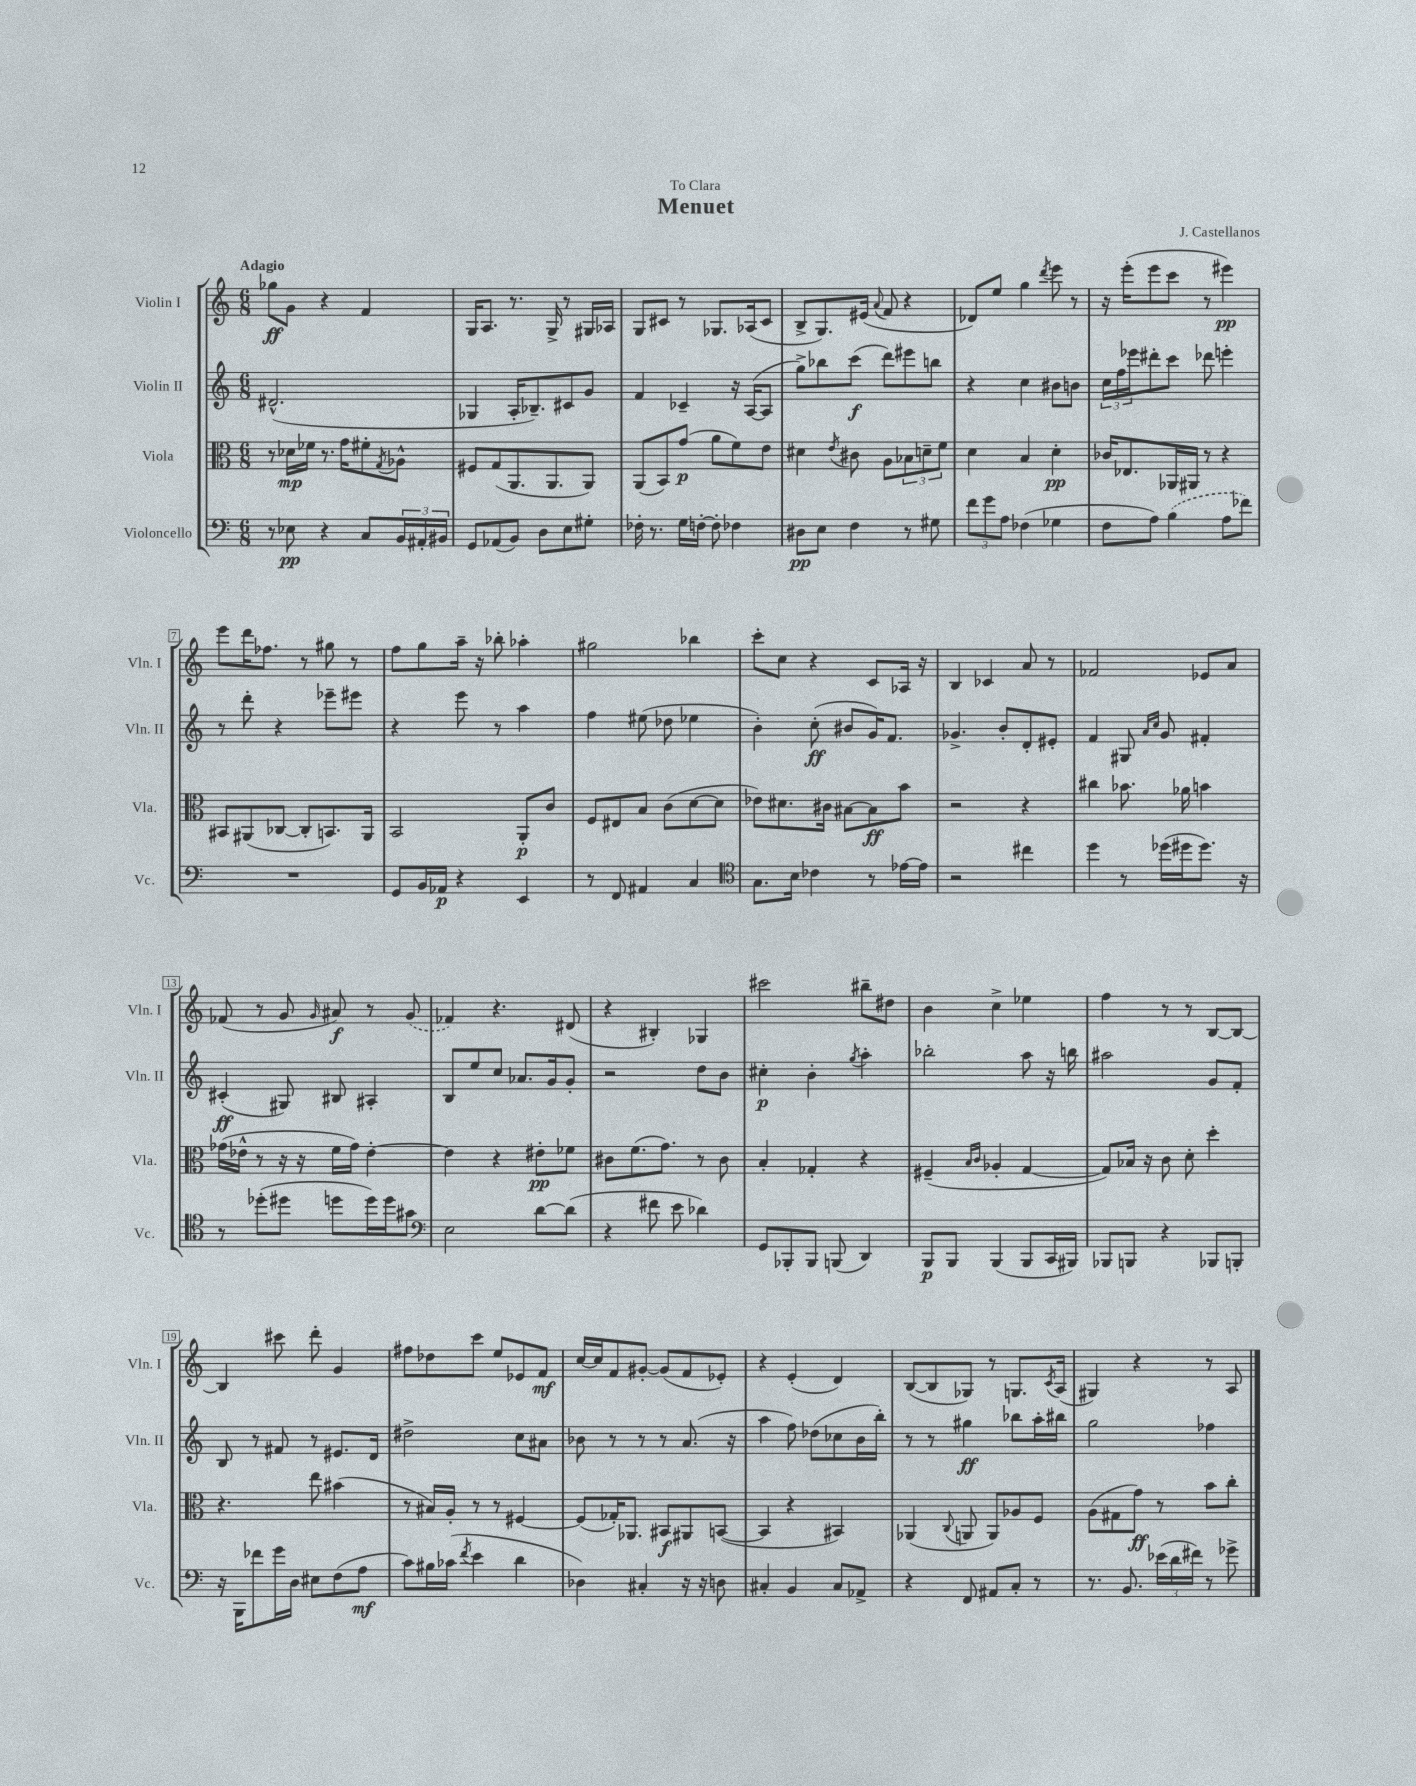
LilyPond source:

\header { title = "Menuet" composer = "J. Castellanos" dedication = "To Clara" }
<<
\new StaffGroup <<
\new Staff = "s0" \with { instrumentName = "Violin I" shortInstrumentName = "Vln. I" } {
    \clef treble \key c \major \numericTimeSignature \time 6/8 \tempo "Adagio"
    ges''8\ff g'8 r4 f'4 |
    g16 a8. r8. g16-> r8 gis16 aes16 |
    g8 cis'8 r8 ges8. aes16( cis'8 |
    b8-> g8.) eis'16( \appoggiatura { a'8 } f'8 r4 |
    des'8) e''8 g''4 \acciaccatura { d'''8 } e'''8 r8 |
    r16 e'''16-.( e'''8 c'''8 r8 eis'''4\pp) |
    e'''8 d'''16 fes''8. r8 gis''8 r8 |
    f''8 g''8 a''16-- r16 bes''8-. aes''4-. |
    gis''2 bes''4 |
    c'''8-. c''8 r4 c'8 aes16 r16 |
    b4 ces'4 a'8 r8 |
    fes'2 ees'8 a'8 |
    fes'8( r8 g'8 \grace { g'16 } ais'8\f) r8 \once \slurDashed g'8( |
    fes'4) r4. dis'8( |
    r4 bis4-.) ges4 |
    cis'''2 bis''8-- dis''8 |
    b'4 c''4-> ees''4 |
    f''4 r8 r8 b8~ b8~ |
    b4 cis'''8 d'''8-. g'4 |
    fis''8 des''8 c'''8 e''8 ees'8 f'8\mf |
    c''16~ c''16 f'8 gis'8~-. gis'8( f'8 ees'8-.) |
    r4 e'4-.( d'4) |
    b8~( b8 ges8) r8 g8. \acciaccatura { c'8 } a16( |
    gis4) r4 r8 a8 \bar "|." |
}
\new Staff = "s1" \with { instrumentName = "Violin II" shortInstrumentName = "Vln. II" } {
    \clef treble \key c \major \numericTimeSignature \time 6/8
    dis'2.-^( |
    ges4 a16-. bes8.--) cis'8 g'8 |
    f'4 ces'4-- r16 a16~( a8 |
    g''8->) bes''8 c'''8\f( d'''8) eis'''8 b''8 |
    r4 c''4 bis'8 b'8 |
    \tuplet 3/2 { c''16 f''16 ees'''16 } dis'''8-. c'''8 des'''8 e'''4-. |
    r8 d'''8-. r4 ees'''8-- eis'''8 |
    r4 e'''8 r8 a''4 |
    f''4 eis''8( des''8 ees''4 |
    b'4-.) c''8-.\ff( bis'8 g'16) f'8. |
    ges'4.-> b'8-. d'8-. eis'8-. |
    f'4 gis8 \grace { a'16 c''16 } g'8 fis'4-. |
    cis'4-.\ff( gis8) bis8 ais4-. |
    b8 e''8 c''8 aes'8. g'16 g'8-. |
    r2 d''8 b'8 |
    cis''4-.\p b'4-. \acciaccatura { g''8 } a''4-. |
    bes''2-. a''8 r16 b''16 |
    ais''2 g'8 f'8-. |
    b8 r8 fis'8 r8 eis'8. d'16 |
    dis''2-> c''8 ais'8 |
    bes'8 r8 r8 r8 a'8.( r16 |
    a''4 f''8) des''8( ces''8 b'16 b''16-.) |
    r8 r8 gis''4\ff bes''8 a''16-. bis''16 |
    g''2 fes''4 \bar "|." |
}
\new Staff = "s2" \with { instrumentName = "Viola" shortInstrumentName = "Vla." } {
    \clef alto \key c \major \numericTimeSignature \time 6/8
    r8 des'16\mp fes'16 r8. g'16 fis'8-. \acciaccatura { g8 } aes8-^ |
    fis8 g8( a,8. a,8. a,8) |
    a,8( b,8) g'8\p( a'8 f'8) e'8 |
    dis'4 \acciaccatura { e'8 } cis'8 a8 \tuplet 3/2 { bes8 d'8-- f'8 } |
    d'4 b4 d'4-.\pp |
    ces'16 ees8. aes,16 ais,16 r8 r4 |
    bis,8 ais,8( ces8~ ces8-. b,8.) ais,16 |
    b,2 a,8-.\p c'8 |
    f8 eis8 b8 c'8( d'8~ d'8 |
    ees'8) dis'8. cis'16 bis8~ bis8\ff b'8 |
    r2 r4 |
    cis''4 bes'8. aes'16 b'4 |
    ges'16( ees'16-^ r8 r16 r16 f'16 ges'16) ees'4~-. |
    ees'4 r4 eis'8-.\pp fes'8 |
    cis'8 f'8.( g'8.) r8 cis'8 |
    b4-. ges4-. r4 |
    fis4--( \grace { b16 c'16 } aes4-. g4~ |
    g8) bes16 r16 c'8 d'8-. d''4-. |
    r4. e''8 bis'4( |
    r8 bis16) a16-. r8 r8 fis4~ |
    fis8( ges16-.) aes,8. bis,8\f ais,8 b,8~( |
    b,4 r4 bis,4) |
    aes,4( \appoggiatura { c8 } a,8 a,8) aes8 f8 |
    a8( gis8 g'8\ff) r8 b'8 c''8-. \bar "|." |
}
\new Staff = "s3" \with { instrumentName = "Violoncello" shortInstrumentName = "Vc." } {
    \clef bass \key c \major \numericTimeSignature \time 6/8
    r8 ees8\pp r4 c8 \tuplet 3/2 { b,16 ais,16-. bis,16 } |
    g,8 aes,8( b,8) d8 e8 gis8-. |
    fes16-. r8. g16 f16~-. f8-. fes4 |
    dis8\pp e8 f4 r8 gis8 |
    \tuplet 3/2 { f'8 g'8 a8 } fes4( ges4 |
    f8 a8) \once \slurDashed b4( a8 fes'8) |
    R2. |
    g,8 b,16 aes,16\p r4 e,4 |
    r8 f,8 ais,4 c4 |
    \clef tenor g8. b16 ces'4 r8 ees'16~ ees'16 |
    r2 cis''4 |
    d''4 r8 des''16( dis''16 dis''8.) r16 |
    r8 des''8-.( dis''8 d''8 d''16) d''16 gis'8 |
    \clef bass e2 d'8~ d'8( |
    r4 fis'8 e'8 des'4) |
    g,8 bes,,8-. bes,,8 b,,8( d,4) |
    b,,8\p b,,8 b,,4( b,,8 c,16 bis,,16) |
    bes,,8 b,,8 r4 bes,,8 b,,8-. |
    r16 b,,16 fes'8 g'16 d16 eis8 f8( a8\mf |
    c'8) bis16 ces'16( \acciaccatura { f'8 } e'4 d'4 |
    des4) cis4-. r16 r16 d8 |
    cis4-. b,4 cis8 aes,8-> |
    r4 f,8 ais,8 c8-. r8 |
    r8. b,8. \tuplet 3/2 { ees'16( d'16 fis'16) } r8 ges'8-> \bar "|." |
}
>>
>>
\layout { \context { \Score \override BarNumber.stencil = #(make-stencil-boxer 0.1 0.3 ly:text-interface::print) } }
